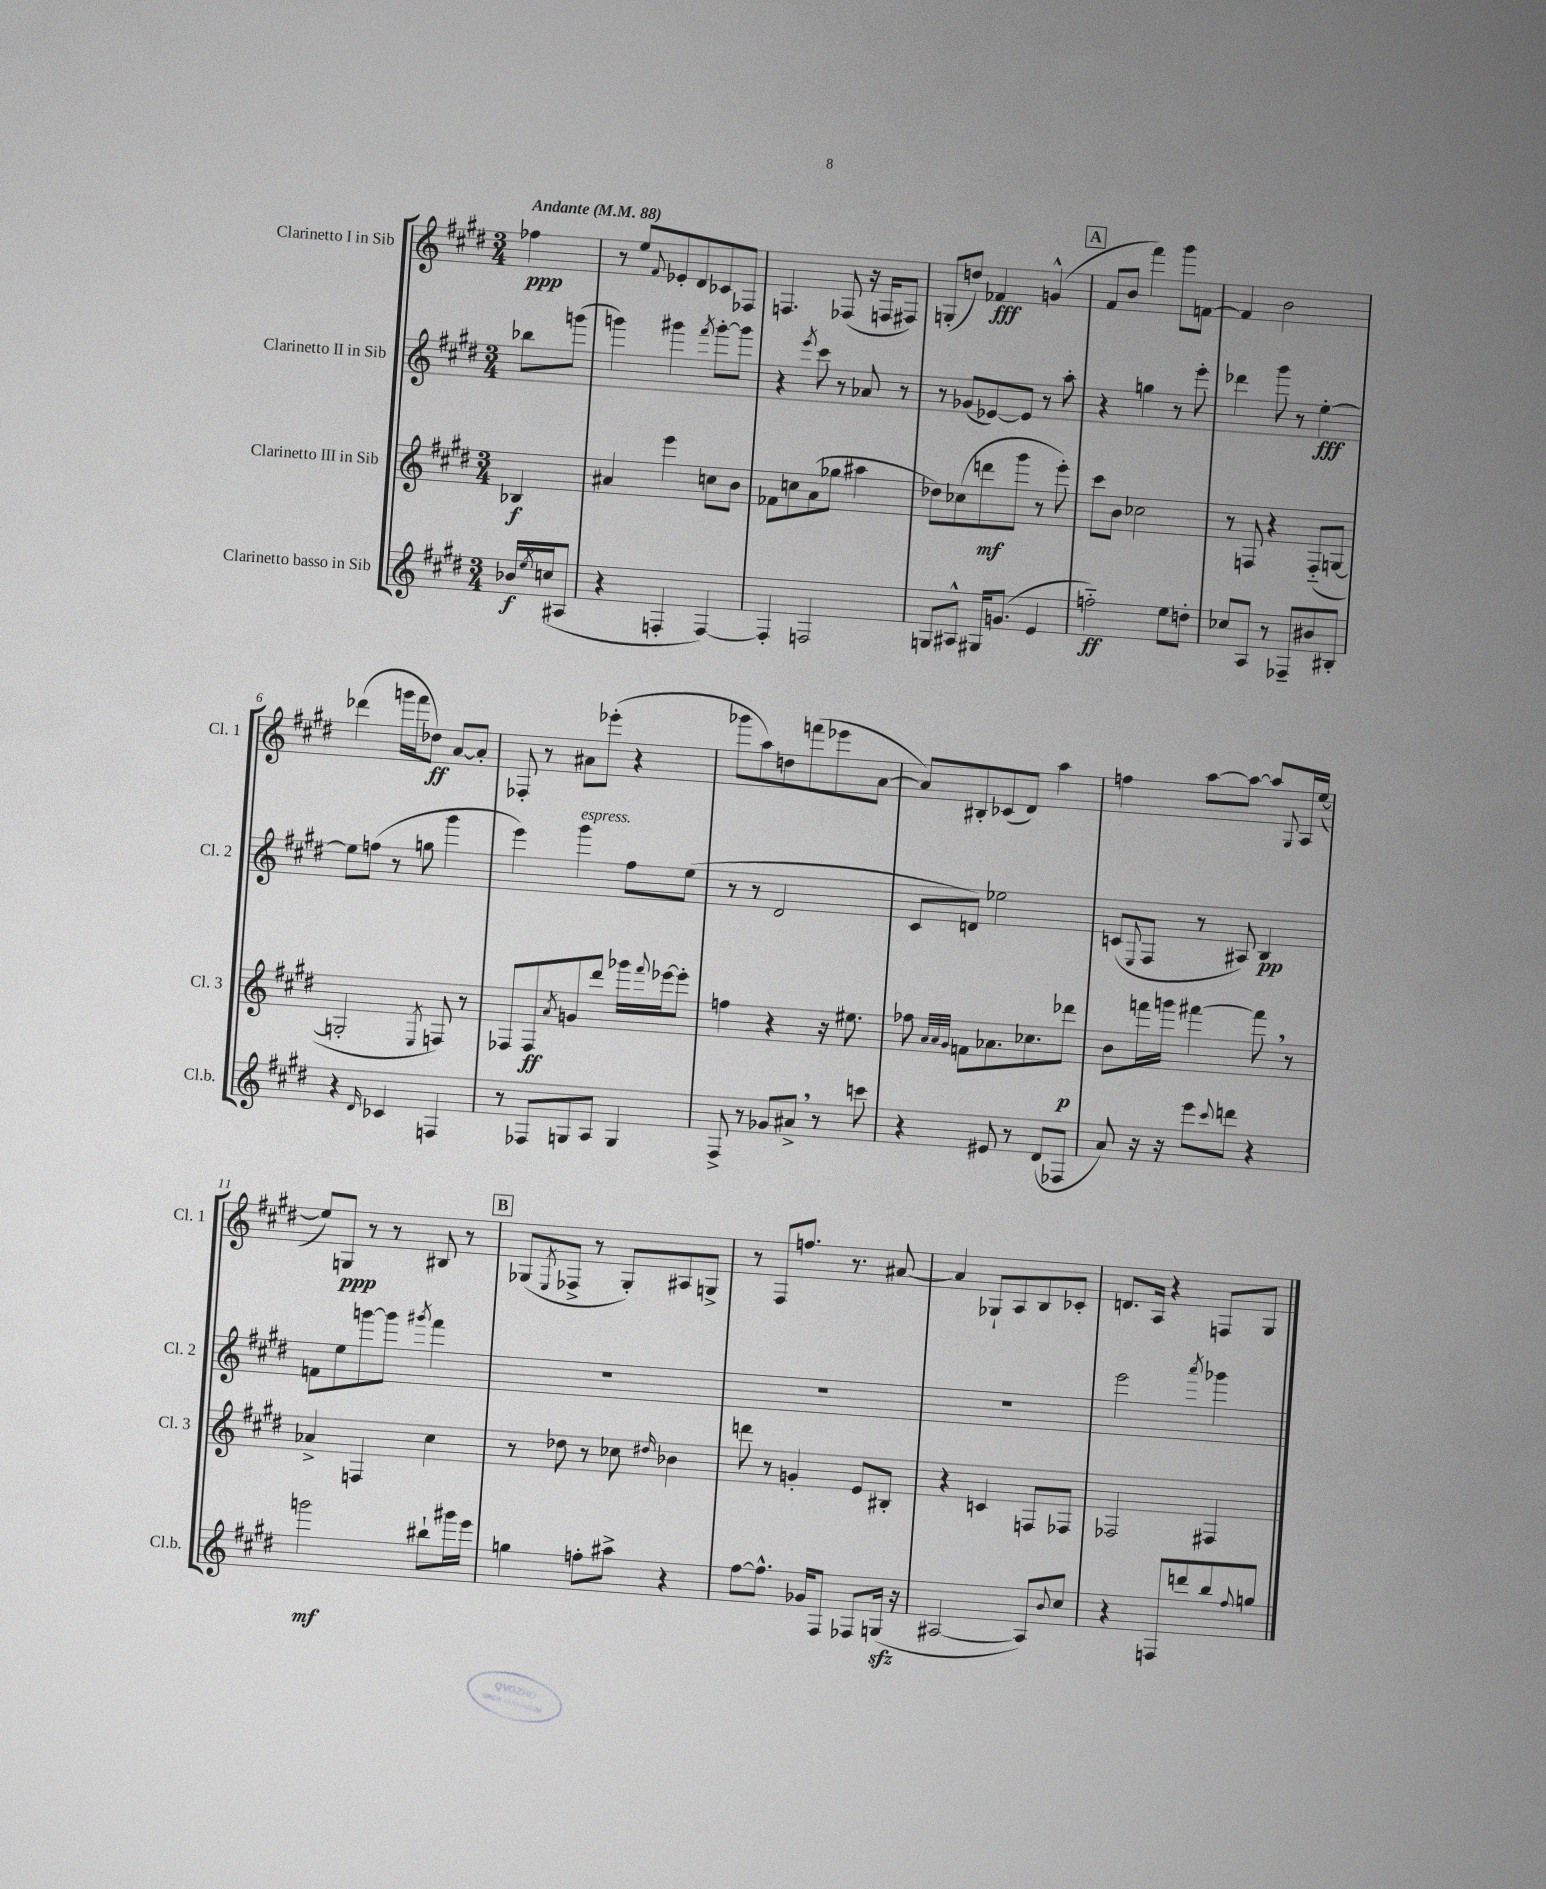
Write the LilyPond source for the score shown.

<<
\new StaffGroup <<
\new Staff = "s0" \with { instrumentName = "Clarinetto I in Sib" shortInstrumentName = "Cl. 1" } {
    \clef treble \key e \major \numericTimeSignature \time 3/4 \partial 4 \tempo "Andante" 4 = 88
    fes''4\ppp |
    r8 e''8 \appoggiatura { fis'8 } ees'8-. dis'8 ces'8 fes8 |
    f4. fes8( r16 f16 fis8) |
    g8-.( d''8) fes'4\fff g'4-^( |
    \mark \markup { \box "A" } fis'8 b'8 fis'''4) gis'''8 f'8~ |
    f'4 b'2 |
    des'''4( g'''16 fis'''16 des''8\ff) a'8~ a'8-. |
    fes8-. r8 ais'8 ees'''8-.( r4 |
    ges'''8 a''8) d''8 f'''8( ees'''8 a'8~ |
    a'8) bis8-. ces'8( dis'8) a''4 |
    f''4 a''8~ a''8~ a''8 \appoggiatura { gis8 } a16 e''16~( |
    e''8) g8\ppp r8 r8 bis8 r8 |
    \mark \markup { \box "B" } ges8( \acciaccatura { e8 } fes8-> r8 ges8-.) ais8 g8-> |
    r8 fis8 f''8. r8. ais'8~ |
    ais'4 ges8-! a8 b8 ces'8-. |
    d'8. a16 r4 f8 gis8 \bar "|." |
}
\new Staff = "s1" \with { instrumentName = "Clarinetto II in Sib" shortInstrumentName = "Cl. 2" } {
    \clef treble \key e \major \numericTimeSignature \time 3/4 \partial 4
    bes''8 g'''8( |
    g'''4) gis'''4 \acciaccatura { fis'''8 } gis'''8~-. gis'''8 |
    r4 \acciaccatura { e'''8 } cis'''8 r8 aes'8 r8 |
    r8 ges'8( ees'8~) ees'8 r8 a''8-. |
    \mark \markup { \box "A" } r4 g''4 r8 e'''8-. |
    des'''4 gis'''8 r8 e''4~-.\fff |
    e''8 f''8( r8 g''8 gis'''4 |
    e'''4) gis'''4^\markup { \italic "espress." } fis''8 e''8( |
    r8 r8 dis'2 |
    cis'8 d'8) ees''2 |
    c'8( \appoggiatura { e8 } fis8 r8 ais8) b4\pp |
    f'8 e''8 g'''8~ g'''8 \acciaccatura { gis'''8 } fis'''4 |
    \mark \markup { \box "B" } R2. |
    R2. |
    R2. |
    e'''2 \acciaccatura { a'''8 } ges'''4 \bar "|." |
}
\new Staff = "s2" \with { instrumentName = "Clarinetto III in Sib" shortInstrumentName = "Cl. 3" } {
    \clef treble \key e \major \numericTimeSignature \time 3/4 \partial 4
    bes4\f |
    ais'4 e'''4 c''8 b'8 |
    fes'8 c''8 a'8( ges''8 ais''4 |
    des''8) ces''8( d'''8\mf gis'''8 r8 e'''8-.) |
    \mark \markup { \box "A" } cis'''8 b'8 ces''2 |
    r8 f8 r4 f8-_( g8~ |
    g2-. \acciaccatura { e8 } f8) r8 |
    fes8 fes8\ff \acciaccatura { a'8 } g'8 dis'''8 ges'''16 \appoggiatura { fis'''8 } ees'''16~ ees'''8-. |
    f''4 r4 r16 eis''8. |
    fes''8 \grace { a'32 a'32 gis'32 } f'8 aes'8. ces''8. des'''8\p |
    b'8 f'''16 g'''16 fis'''4~ fis'''8 \breathe r8 |
    aes'4-> f4 cis''4 |
    \mark \markup { \box "B" } r8 des''8 r8 ces''8 \grace { dis''16 } bes'4 |
    d'''8 r8 g'4-. e'8 bis8-. |
    r4 c'4 f8 fes8 |
    fes2 fis4 \bar "|." |
}
\new Staff = "s3" \with { instrumentName = "Clarinetto basso in Sib" shortInstrumentName = "Cl.b." } {
    \clef treble \key e \major \numericTimeSignature \time 3/4 \partial 4
    bes'16\f \acciaccatura { e''8 } c''16( ais8 |
    r4 f4-. f4~) |
    f4-. f2 |
    g8 ais8-^ gis16 g'8.( e'4 |
    \mark \markup { \box "A" } f''2-_\ff) e''8 d''8-. |
    ces''8 a8 r8 fes8-- bis'8 bis8-. |
    r4 \grace { dis'16 } ces'4 f4 |
    r8 fes8 g8 a8 g4 |
    fis8-> r8 ges'8 ais'8-> \breathe r8 c'''8 |
    r4 eis'8 r8 dis'8( fes8 |
    a'8) r16 r16 e'''8 \appoggiatura { cis'''8 } d'''8 r4 |
    g'''2\mf bis''8-! gis'''16 e'''16 |
    \mark \markup { \box "B" } g''4 f''8-. ais''8-> r4 |
    fis''8~ fis''8.-^ ges'16 fis8 fes8 g16\sfz( r16 |
    ais2~ ais8) \appoggiatura { b'8 } cis''8 |
    r4 f8 d'''8 b''8 \appoggiatura { fis''8 } g''8 \bar "|." |
}
>>
>>
